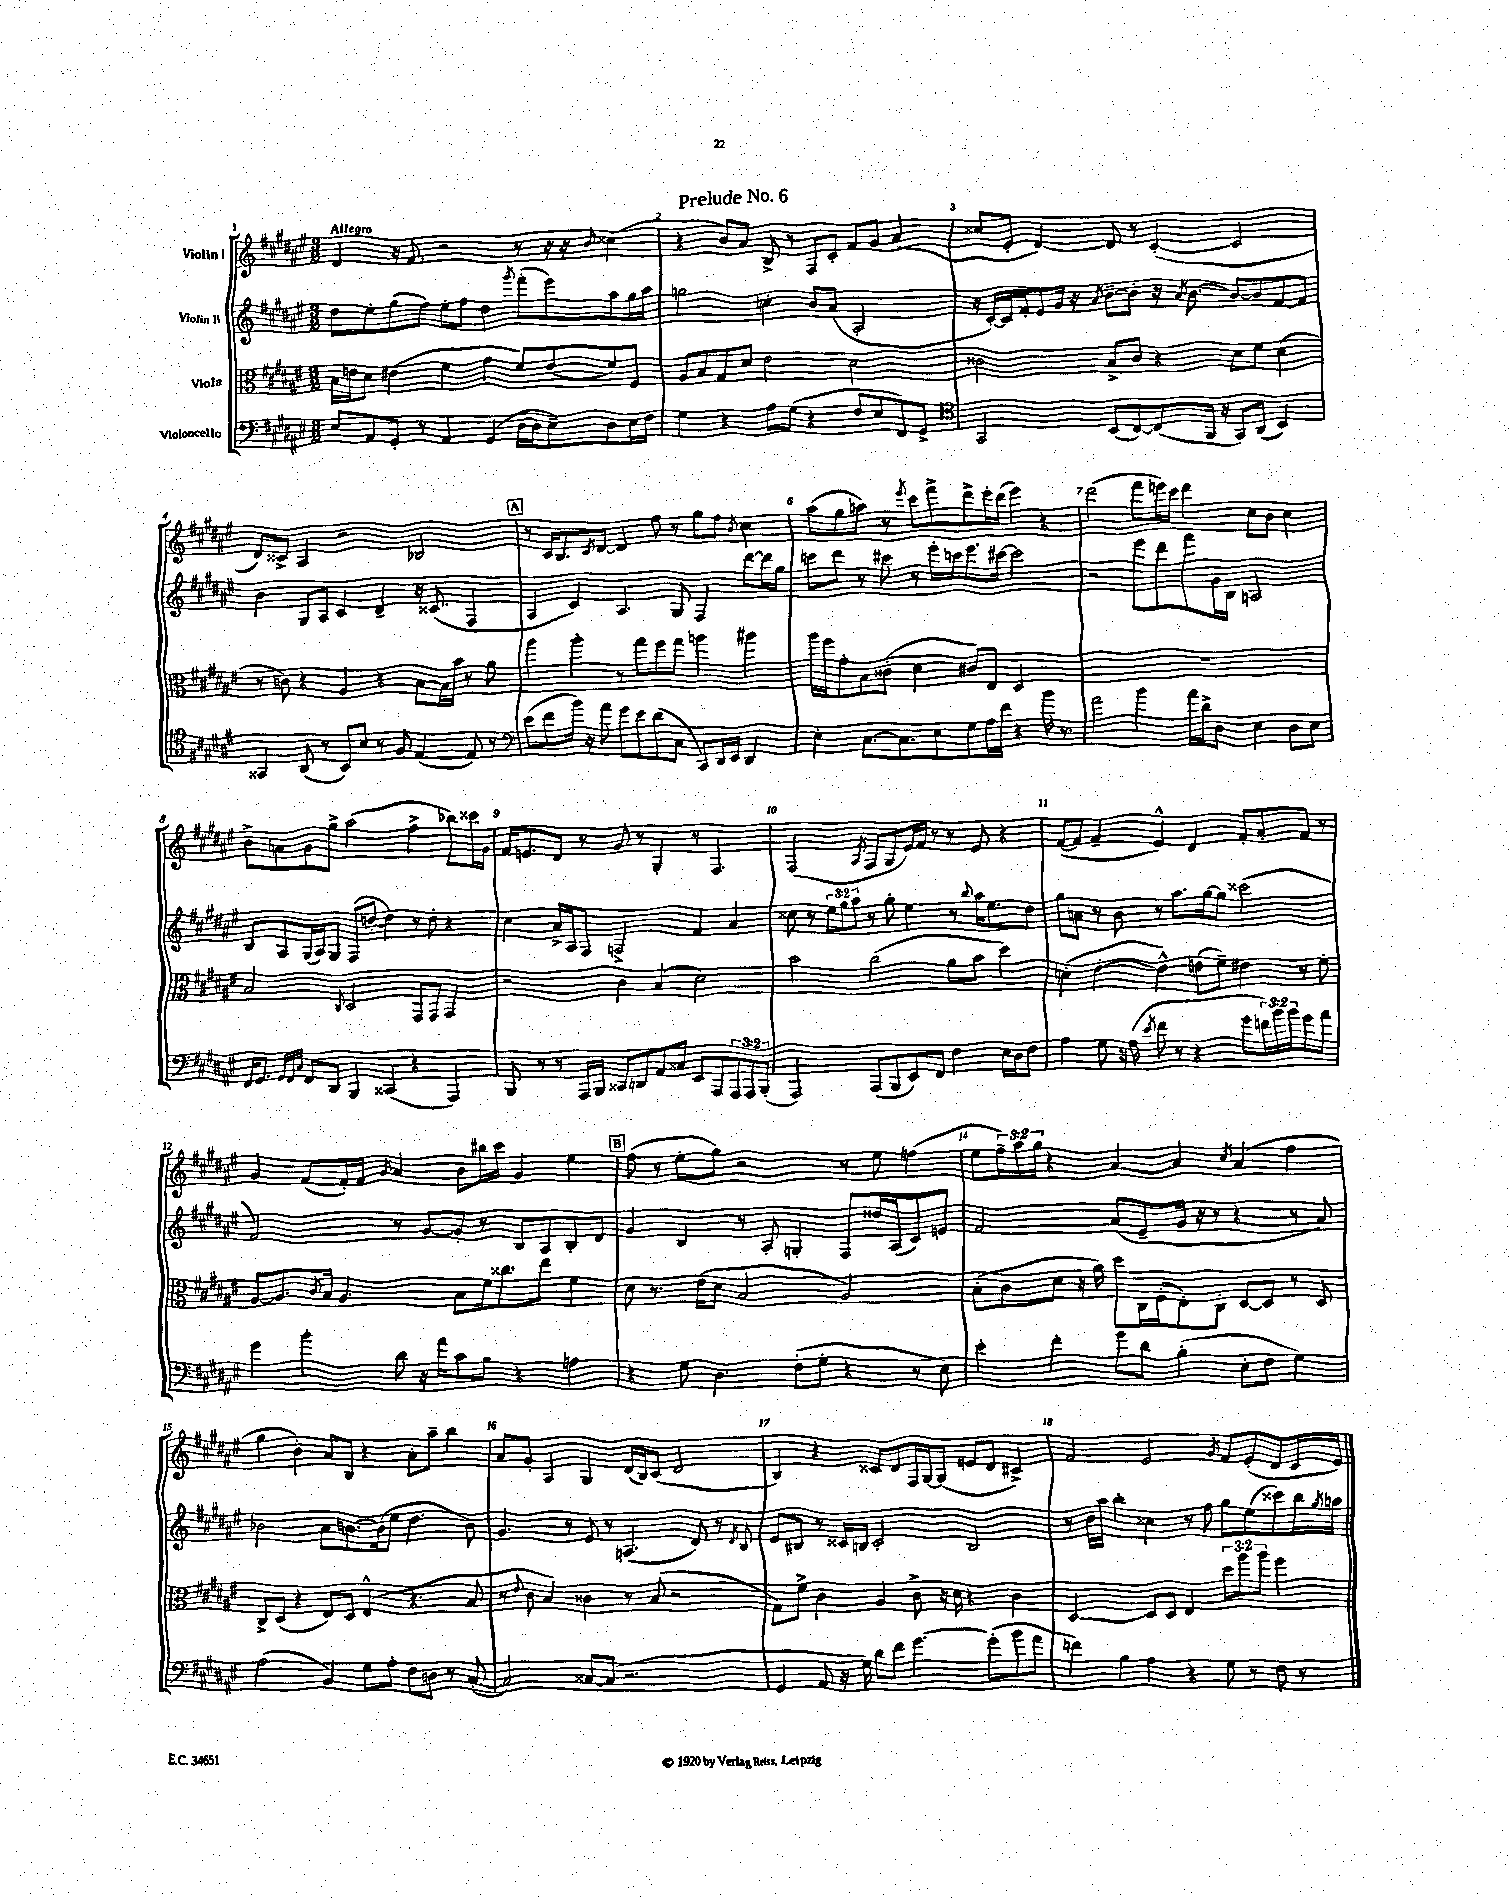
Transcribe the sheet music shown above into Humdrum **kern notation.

**kern	**kern	**kern	**kern
*staff4	*staff3	*staff2	*staff1
*clefF4	*clefC3	*clefG2	*clefG2
*k[f#c#g#d#a#e#]	*k[f#c#g#d#a#e#]	*k[f#c#g#d#a#e#]	*k[f#c#g#d#a#e#]
*M3/2	*M3/2	*M3/2	*M3/2
8E#	16B	8dd#	4d#
.	16e	.	.
8AA#	8d#	8ee#'	.
8GG#'	(4e#	(8gg#	16r
.	.	.	8.f#
8r	.	8ff#)	.
4AA#	4f#	8ee#'	2r
.	.	8ff#	.
(4GG#	4g#	4dd#	.
.	.	8qggg#	.
[16D#	8f#)	(8fff#'	8r
16D#]	.	.	.
8E#~)	(8e#	8eee#)	16r
.	.	.	16r
.	.	.	16qqb
8D#	8f#)	8aa#	(4cc##
16E#	8F#	16gg#	.
16F#	.	16aa#	.
=	=	=	=
4G#	8A#	2gg	4r
.	8B	.	.
4r	8G#	.	8b)
.	8d#	.	8a#
8A#	2e#	4cc'	8B^
(8G#	.	.	8r
4r	.	8b	8F#
.	.	(8a#	8c#'
8F#	2d#	2A#'	8f#
8E#	.	.	8g#
8FF#)	.	.	(4a#
8GG#^	.	.	.
=	=	=	=
*clefC4	*	*	*
2GG#	2c##	16r	8cc##
.	.	[16c#')	.
.	.	16c#]	8e#'
.	.	16f#'	.
.	.	8e#	[4d#)
.	.	16g#	.
.	.	16r	.
.	.	8qa#	.
(8BB	8B^	[8b~	8d#]
[8C#)	8c##	8b']	8r
(8C#]	4r	16r	([4c#'
.	.	8qa#	.
.	.	[8.b	.
16FF#	.	.	.
16r	.	.	.
8GG#)	8d#	8b_	2c#]
(8AA#	8f#	8b]	.
4BB)	(4d#	[8f#	.
.	.	8f#]	.
=	=	=	=
4GG##	8r	4b	8d#)
.	8c)	.	8c##^
(8AA#	4r	8G#	4A#
8r	.	8A#	.
8BB)	4A#	4c#	2r
8B	.	.	.
8r	4r	4d#~	.
8F#	.	.	.
([4E#	[8B	16r	2B-
.	.	(8.c##	.
.	16B]	.	.
.	16b	.	.
8E#])	8r	4F#	.
8r	8a#	.	.
=	=	=	=
*clefF4	*	*	*
(8e#	4aa#	4A#	8r
8f#	.	.	16c#
.	.	.	8.B
16b)	4aa#'	4c#)	.
16r	.	.	.
.	.	.	8qc#
8a#	.	.	[8d#
8g#	8r	4.A#	4d#]
8e#	8gg#	.	.
(8d#	8ff#	.	8ff#
8C#	8gg#	8G#	8r
8CC#)	4aa	4F#	8gg#
16DD#	.	.	8ff#
16EE#	.	.	.
.	.	.	8qb
4DD#	4aa#	[8ddd#	4cc#
.	.	16ddd#]	.
.	.	16gg#	.
=	=	=	=
4E#'	16aa#	8ccc	(8aa#
.	16ff#	.	.
.	8g#'	8ddd#	8gg#
[8.C#	8B	8r	8aa)
.	(8c##'	8ccc#	8r
8.C#]	.	.	.
.	.	.	8qeee#
.	4d#	8r	8ccc#
8E#	.	16eee#'	8fff#^
.	.	16ccc	.
8G#	8c#)	8.eee#	8ddd#^
16A#	8E#	.	16eee#'
16f#	.	[16ccc#	(16ddd#
4r	2D#	2ccc#]	4eee#)
16b	.	.	4r
8.r	.	.	.
=	=	=	=
2a#	1.r	2r	(2ddd#
4b	.	8eee#	8fff#
.	.	8ddd#	16eee)
.	.	.	16ccc#
16a#	.	8fff#	4ddd#
16d#^	.	.	.
8D#	.	16g#	.
.	.	16B	.
4E#	.	2A	8cc#
.	.	.	8b
8D#	.	.	4cc#
8E#	.	.	.
=	=	=	=
16FF#	2B	8B	8b^
8.GG#	.	.	.
.	.	8A#	8a
32qqGG#	.	.	.
32qqFF#	.	.	.
32qqC#	.	.	.
8FF#	.	(16G#	8g#
.	.	16A#)	.
8DD#	.	8G#	8gg#^
.	8qqC#	.	.
4BBB	2D#	(8F#	(2aa#
.	.	[8dd'	.
(4CC##	.	4dd])	.
4r	8GG#	8r	4ff#^
.	8GG#	8dd'	.
4AAA#)	4GG#	4r	8bb-)
.	.	.	16ccc##
.	.	.	16g#
=	=	=	=
8BBB	2r	4cc#	16f#
.	.	.	8.e
8r	.	.	.
8r	.	16a#^	8d#
.	.	16A#	.
16AAA#	.	8F#	8r
16BBB	.	.	.
8CC##	4c#	2F^	8g#
8DD	.	.	8r
8AA#	(4B	.	4G#'
8C##	.	.	.
8EE#	2d#)	4f#	8r
8AAA#	.	.	4.F#
12AAA#	.	4a#	.
12AAA#	.	.	.
(12BBB'	.	.	.
=	=	=	=
2AAA#)	2b	8cc##	(2F#
.	.	8r	.
.	.	12ee#	.
.	.	12gg#	.
.	.	12aa#	.
.	.	.	8qA#
(8AAA#	(2cc#	8r	8F#
8BBB	.	8gg#'	8G#
8EE#)	.	4ee#	16e#)
.	.	.	16f#
8FF#	.	.	8r
4F#	8a#	8r	8r
.	.	8qqbb	.
.	8b	16aa#	8e#
.	.	8.ee#	.
16E#	4dd#)	.	4r
16D#	.	.	.
8F#	.	8dd#	.
=	=	=	=
4A#	(4d'	8gg#	([8f#
.	.	8a	8f#]
8G#	[4e#'	8r	4f#~
16r	.	8b	.
(16A#	.	.	.
8qe#	.	.	.
8f#	4e#^^])	8r	4e#^^)
8r	.	8.aa#	.
4r	(8e	.	4d#
.	.	[16gg#	.
.	8f#~)	8gg#]	.
8g#	4e#	(2ccc##	8f#'
24f)	.	.	8a#'
24b	.	.	.
24b	.	.	.
8g#	8r	.	8f#
8a#	8f#'	.	8r
=	=	=	=
4g#	[8A#	2f#)	4g#
.	8.A#]	.	.
4b'	.	.	([8f#
.	8qc#	.	.
.	16B	.	.
.	4.A#	.	16f#'])
.	.	.	16f#
.	.	.	8qg#
8d#	.	8r	4a#
16r	.	[8g#	.
16a#	.	.	.
8c#	8B	8g#']	8b
8B	16f#	8r	16bb#
.	8.cc##	.	16ccc#
4r	.	8B	4g#
.	8ee#	8A#	.
4A	4f#	8B'	4ee#
.	.	8d#	.
=	=	=	=
4r	8d#	4g#	(8ff#
.	8.r	.	8r
8G#	.	4B	8ee#'
.	(16e#	.	.
4.D#	8d#	.	8gg#)
.	2B	8r	2r
.	.	8A#'	.
(8F#'	.	4G'	.
8G#'	.	.	.
4r	2A#)	8F#	8r
.	.	16dd##	8ee#
.	.	(16A#	.
8r	.	8c#)	(4ff
8E#)	.	8e	.
=	=	=	=
4e#'	(8B'	2f#	8ee#
.	8c#	.	24ff#~)
.	.	.	24aa#
.	.	.	24gg#
4f#'	8d#	.	4r
.	16r	.	.
.	16a#)	.	.
8g#	8dd#	(8a#	[4a#
8d#	16C#	8e#~	.
.	(16F#'	.	.
(4B'	8E#')	16g#	4a#]
.	.	16r	.
.	8C#'	8r	.
.	.	.	8qcc#
8E#'	[8D#	4r	(4a#
8F#	8D#]	.	.
4G#)	8r	8r	4ff#
.	8D#	8a#)	.
=	=	=	=
(2A#	8C#^	2b-	4gg#
.	(8D#	.	.
.	4r	.	4b')
4BB)	8E#)	8a#	8a#
.	8D#	[8.b	8B
8G#	(4E#^^	.	4r
.	.	(16b]	.
8A#'	.	8ee#	.
8F#	4.r	4.dd#	8a#'
8D	.	.	8aa#~
8r	.	.	4bb
([8C#'	8B	8b)	.
=	=	=	=
2C#])	8r	4.g#	8a#
.	8qqe#	.	.
.	8c#	.	8g#'
.	4B)	.	4A#
.	.	8r	.
[8C##	4c##	8e#	4G#
(8C##]	.	8r	.
2.r	8r	(4.A	(16d#
.	.	.	16B)
.	(8B	.	(8c#
.	2r	.	2d#
.	.	8d#)	.
.	.	8r	.
.	.	8qd#	.
.	.	8B	.
=	=	=	=
4GG#	8G#)	8e#	4B)
.	8f#^	8B#	.
8AA#	4c#	8r	4r
16r	.	16c##	.
16G#)	.	16B	.
8d#	4A#	2c##'	8c##
8f#	.	.	8d#
[4.g#	8c#^	.	16F#
.	.	.	[16G#
.	16r	.	(8G#]
.	16d#	.	.
.	4r	2B	8e
(8g#']	.	.	8d#
8b	4c#	.	4c#^)
8a#	.	.	.
=	=	=	=
4f)	[2D#	8r	2f#
.	.	16b	.
.	.	16aa#	.
4B	.	4bb'	.
4A#	8D#]	4cc##	2e#
.	8D#	.	.
4r	4E#	8r	.
.	.	8ff#	.
.	.	.	8qg#
8G#	12dd#	8gg#	8f#
.	12aa#	.	.
8r	.	(8ee#	(8e#'
.	12aa#	.	.
8F#	4ff#	8ccc##)	8d#
8r	.	16bb	16c#
.	.	8qgg#	.
.	.	16aa	16e#)
==	==	==	==
*-	*-	*-	*-
